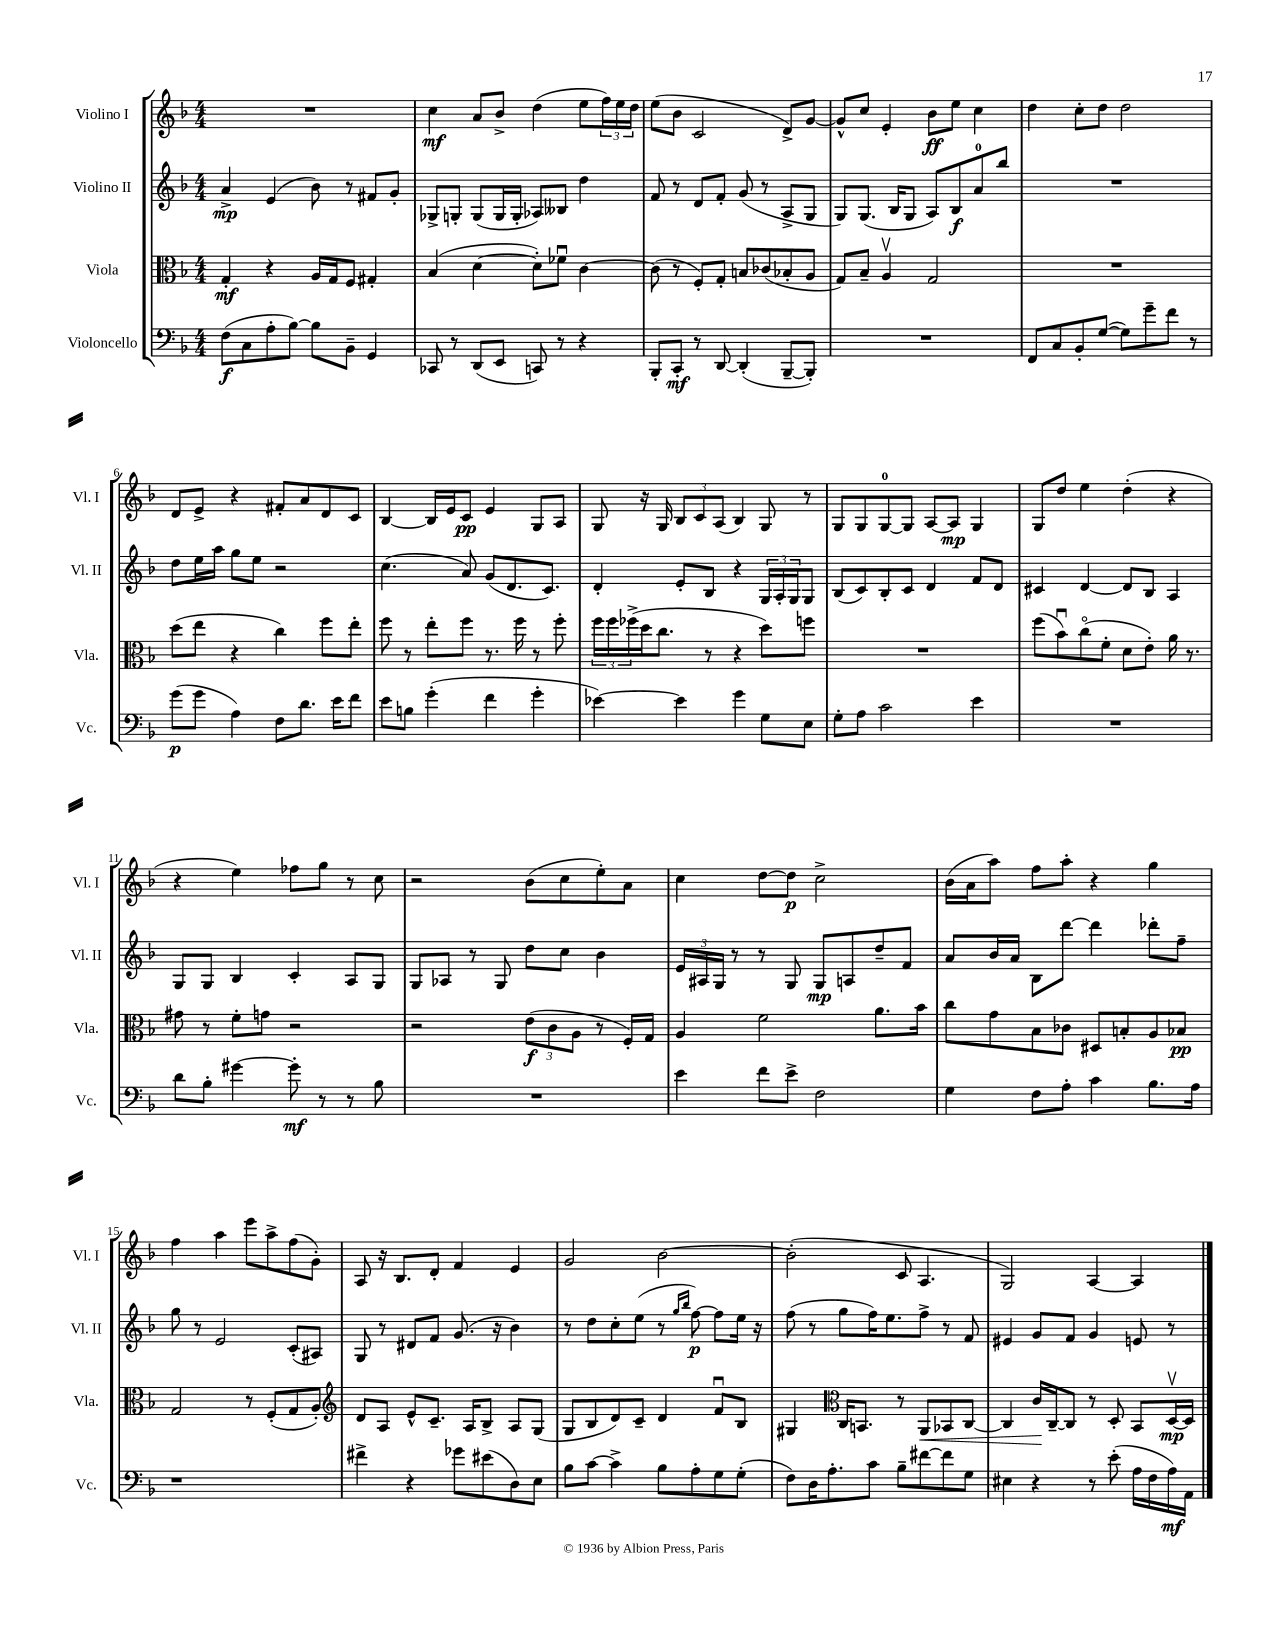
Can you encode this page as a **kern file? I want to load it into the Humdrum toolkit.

**kern	**kern	**kern	**kern
*staff4	*staff3	*staff2	*staff1
*clefF4	*clefC3	*clefG2	*clefG2
*k[b-]	*k[b-]	*k[b-]	*k[b-]
*M4/4	*M4/4	*M4/4	*M4/4
(8F	4G'	4a^	1r
8C	.	.	.
8A'	4r	(4e	.
[8B-)	.	.	.
8B-]	16A	8b-)	.
.	16G	.	.
8BB-~	8F	8r	.
4GG	4G#'	8f#	.
.	.	8g'	.
=	=	=	=
8CC-	(4B-	8G-^	4cc
8r	.	8G'	.
(8DD	[4d	(8G	8a
8EE	.	16G	8b-^
.	.	16G'	.
8CC)	8d'])	8A-)	(4dd
8r	8f-u	8B--	.
4r	[4c	4dd	8ee
.	.	.	24ff)
.	.	.	24ee
.	.	.	24dd
=	=	=	=
8BBB-'	(8c]	8f	(8ee
8CC'	8r	8r	8b-
8r	8F')	8d	2c
[8DD	8G'	8f'	.
(4DD']	8B	(8g	.
.	(8c-	8r	.
[8BBB-~	8B-'	8A^	8d^)
8BBB-'])	8A	8G	[8g
=	=	=	=
1r	8G)	8G)	8g^^]
.	8B-~	(8.G	8cc
.	4Av	.	4e'
.	.	16B-	.
.	.	8G	.
.	2G	8A)	8b-
.	.	8B-	8ee
.	.	8a	4cc
.	.	8bb-	.
=	=	=	=
8FF	1r	1r	4dd
8C	.	.	.
8BB-'	.	.	8cc'
([8G	.	.	8dd
8G])	.	.	2dd
8g~	.	.	.
8f	.	.	.
8r	.	.	.
=	=	=	=
(8g	(8dd	8dd	8d
8g	8ee	16ee	8e^
.	.	16aa	.
4A)	4r	8gg	4r
.	.	8ee	.
8F	4cc)	2r	8f#'
8.d	.	.	8a
.	8ff	.	8d
16e	.	.	.
8f	8ee'	.	8c
=	=	=	=
8e	8ff	(4.cc	[4B-
8B	8r	.	.
(4g'	8ee'	.	16B-]
.	.	.	16e
.	8ff	8a)	8c
4f	8.r	(8g	4e
.	.	8.d	.
.	16ff	.	.
4g'	8r	.	8G
.	.	8.c)	.
.	8ff'	.	8A
=	=	=	=
[4e-)	24ff	4d'	8G
.	24ff	.	.
.	(24ff-^	.	.
.	16dd	.	16r
.	8.cc	.	16G
4e-]	.	8e'	12B-
.	.	.	12c
.	8r	8B-	.
.	.	.	(12A
4g	4r	4r	4B-)
8G	8dd)	24G	8G
.	.	24A'	.
.	.	24G	.
8E	8ff	8G	8r
=	=	=	=
8G'	1r	(8B-	8G
8A	.	8c)	8G
2c	.	8B-'	[8G
.	.	8c	8G]
.	.	4d	[8A
.	.	.	8A]
4e	.	8f	4G
.	.	8d	.
=	=	=	=
1r	(8ff	4c#	8G
.	8b-u)	.	8dd
.	(8cco	[4d	4ee
.	8f'	.	.
.	8d	8d]	(4dd'
.	8e')	8B-	.
.	16a	4A	4r
.	8.r	.	.
=	=	=	=
8d	8g#	8G	4r
8B-'	8r	8G	.
[4g#	8f'	4B-	4ee)
.	8g	.	.
8g#']	2r	4c'	8ff-
8r	.	.	8gg
8r	.	8A	8r
8B-	.	8G	8cc
=	=	=	=
1r	2r	8G	2r
.	.	8A-	.
.	.	8r	.
.	.	8G	.
.	(12e	8dd	(8b-
.	12c	.	.
.	.	8cc	8cc
.	12A	.	.
.	8r	4b-	8ee')
.	16F')	.	8a
.	16G	.	.
=	=	=	=
4e	4A	24e	4cc
.	.	24A#	.
.	.	24G	.
.	.	8r	.
8f	2f	8r	[8dd
8e^	.	8G	8dd]
2F	.	8G	2cc^
.	.	8A	.
.	8.a	8dd~	.
.	.	8f	.
.	16b-	.	.
=	=	=	=
4G	8cc	8a	(16b-
.	.	.	16a
.	8g	16b-	8aa)
.	.	16a	.
8F	8B-	8B-	8ff
8A'	8c-	[8ddd	8aa'
4c	8D#	4ddd]	4r
.	8B'	.	.
8.B-	8A	8ddd-'	4gg
.	8B-	8ff~	.
16A	.	.	.
=	=	=	=
1r	2G	8gg	4ff
.	.	8r	.
.	.	2e	4aa
.	8r	.	8eee
.	(8F'	.	8aa^
.	8G	(8c'	(8ff
.	8A')	8A#)	8g')
=	=	=	=
*	*clefG2	*	*
4f#^	8d	8G	8A
.	8A	8r	16r
.	.	.	8.B-
4r	8e^^	8d#	.
.	8.c~	8f	8d'
8g-	.	(8.g	4f
.	16A	.	.
(8e#	8B-^	.	.
.	.	16r	.
8D)	8A	4b-)	4e
8E	(8G	.	.
=	=	=	=
8B-	8G	8r	2g
[8c	8B-	8dd	.
4c^]	8d)	8cc'	.
.	8c~	(8ee	.
8B-	4d	8r	[2b-
.	.	16qqgg	.
.	.	16qqbb-	.
8A'	.	[8ff)	.
8G	8fu	8ff]	.
(8G'	8B-	16ee	.
.	.	16r	.
=	=	=	=
8F)	4G#	(8ff	(2b-']
16D	.	8r	.
8.A'	.	.	.
*	*clefC3	*	*
.	16C	8gg	.
.	8.BB	.	.
8c	.	16ff)	.
.	.	8.ee	.
8B-~	8r	.	8c
[8f#	8AA	8ff^	4.A
8f#]	8BB-	8r	.
8G	[8C	8f	.
=	=	=	=
4E#	4C]	4e#	2G)
4r	16c	8g	.
.	[16C~	.	.
.	8C]	8f	.
8r	8r	4g	[4A
(8e'	8D'	.	.
16A	8BB-	8e	4A]
16F	.	.	.
16A)	[16Dv	8r	.
16AA	16D]	.	.
==	==	==	==
*-	*-	*-	*-
